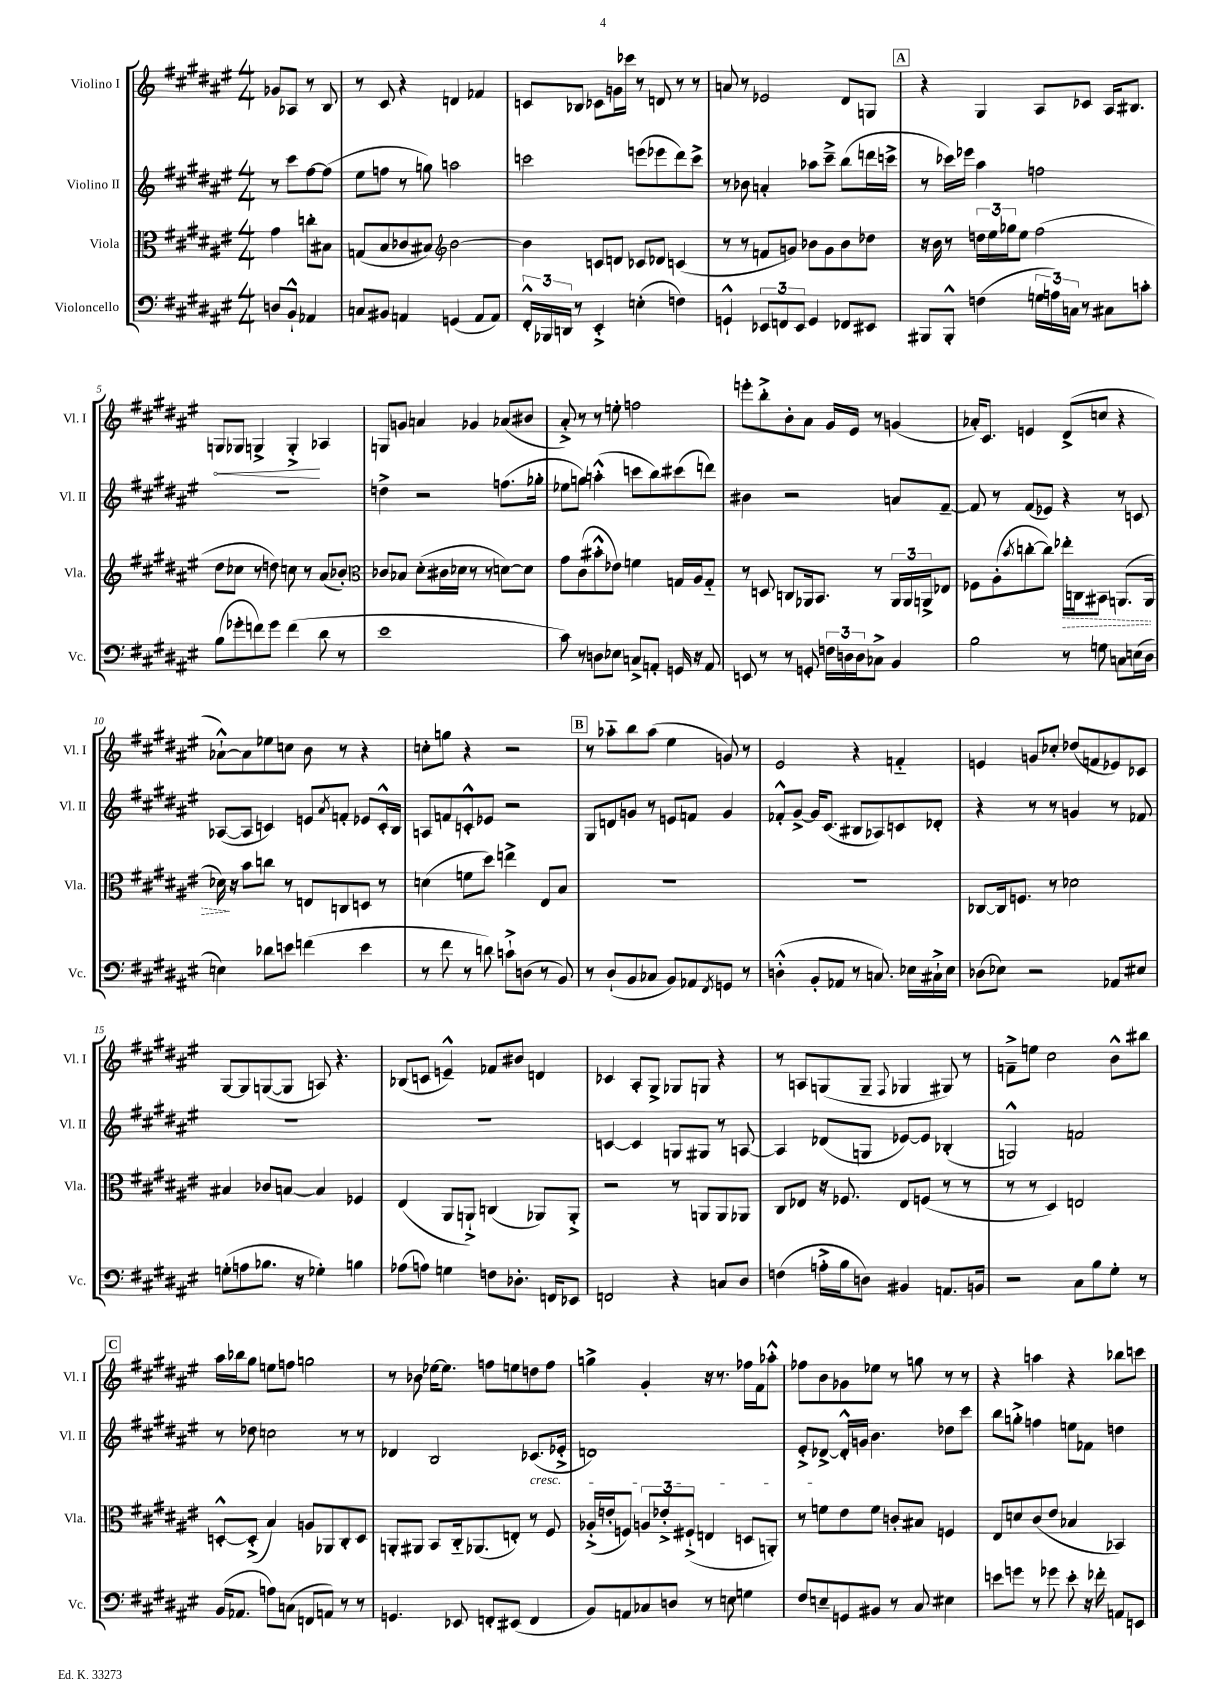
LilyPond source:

<<
\new StaffGroup <<
\new Staff = "s0" \with { instrumentName = "Violino I" shortInstrumentName = "Vl. I" } {
    \clef treble \key fis \major \numericTimeSignature \time 4/4 \partial 2
    ges'8 aes8 r8 b8 |
    r8 cis'8 r4 d'4 fes'4 |
    c'8 bes8 ces'8 g'16 ces'''16 r8 d'8 r8 r8 |
    a'8 r8 ees'2 dis'8 g8 |
    \mark \markup { \box "A" } r4 gis4 ais8 ces'8 ais16 bis8. |
    \once \override Hairpin.circled-tip = ##t g8\< ges8 g4-> g4-.->\! aes4 |
    g8 g'8 a'4 ges'4 aes'8( bis'8 |
    ais'8-.->) r8 r8 e''8-. f''2 |
    e'''8-. b''8-.-> b'8-. ais'8 gis'16 eis'16 r8 g'4( |
    aes'16-.) cis'8. e'4 dis'8->( c''8 r4 |
    aes'8~-!-^) aes'8 ees''8 c''8 b'8 r8 r4 |
    c''8-. g''8 r4 r2 |
    \mark \markup { \box "B" } r8 aes''8-_ b''8 aes''8( eis''4 g'8) r8 |
    eis'2 r4 f'4-_ |
    e'4 g'8 ces''8-. des''8( f'8 ees'8) ces'8 |
    gis8~ gis8 g8~( g8 a8) r4. |
    bes8( c'8 e'4---^) fes'8 bis'8 d'4 |
    ces'4 ais8-. gis8-> ges8 g8 r4 |
    r8 a8 g8( g8-- \appoggiatura { fis8 } ges4 gis8) r8 |
    f'8---> e''8 cis''2 b'8-^ bis''8 |
    \mark \markup { \box "C" } ais''16 bes''16 gis''8 e''8 f''8 g''2 |
    r8 bes'8 ees''16~ ees''8. f''8 e''8 d''8 f''8 |
    g''4-> gis'4-. r16 r8. fes''16 fis'16 aes''8-.-^ |
    fes''8 b'8 ges'8 ees''8 r8 g''8 r8 r8 |
    r4 a''4 r4 bes''8 c'''8 \bar "|." |
}
\new Staff = "s1" \with { instrumentName = "Violino II" shortInstrumentName = "Vl. II" } {
    \clef treble \key fis \major \numericTimeSignature \time 4/4 \partial 2
    r8 cis'''8 fis''8~ fis''8( |
    eis''8 f''8 r8 g''8) a''2 |
    c'''2 e'''8( ees'''8 dis'''8) c'''8-> |
    r8 bes'8 a'4-. aes''8 cis'''8---> b''8( d'''16 c'''16-> |
    \mark \markup { \box "A" } r8 ces'''16) ees'''16 ais''4 f''2 |
    r1 |
    d''4-> r2 f''8.( ges''16-. |
    ees''8 g''8) a''4-.-^( c'''8 b''8) cis'''8( d'''8) |
    bis'4 r2 a'8 fis'8~-- |
    fis'8 r8 fis'8( ees'8) r4 r8 c'8 |
    aes8~( aes8 c'4) e'8 \acciaccatura { ais'8 } f'8-. ees'8 c'16-.-^ b16 |
    a8 f'8 c'8-.-^ ees'8 r2 |
    \mark \markup { \box "B" } gis8 d'8 g'8 r8 e'8 f'8 g'4 |
    fes'8-.-^ gis'8~-> gis'16 cis'8.( bis8 aes8) c'8 des'8-. |
    r4 r8 r8 g'4 r8 fes'8 |
    R1 |
    R1 |
    c'4~ c'4 g8 gis8 r8 a8~ |
    a4 des'8( g8 ees'8~) ees'8 bes4-.( |
    g2-^) f'2 |
    \mark \markup { \box "C" } r8 des''8 c''2 r8 r8 |
    des'4 b2 ces'8.\cresc( ees'16-.-> |
    d'1) |
    eis'8-.-> des'8~->\! des'16-.-^ g'16 b'4. des''8 cis'''8 |
    b''8 g''8-.-> f''4 e''8 fes'8 d''4 \bar "|." |
}
\new Staff = "s2" \with { instrumentName = "Viola" shortInstrumentName = "Vla." } {
    \clef alto \key fis \major \numericTimeSignature \time 4/4 \partial 2
    gis'4 c''8-. bis8 |
    g8( b8 ces'8 bis8) \clef treble b'2~ |
    b'4 c'8 d'8 ces'8 des'8 c'4( |
    r8 r8 f'8 g'8) bes'8 g'8 bes'8 des''8 |
    \mark \markup { \box "A" } r16 b'16 r8 \tuplet 3/2 { d''16 eis''16 ges''16 } eis''8 fis''2( |
    dis''8 ces''8 r8 d''8) c''8 r8 ais'8( bes'8-.) |
    \clef alto ces'8 bes8 dis'8-.( cis'16 des'16 r8 r8 d'8~) d'8 |
    gis'8 cis'8( bis'8-.-^ ees'8) f'4 g16 ais16 g8-_ |
    r8 d8 c8 aes,16 b,8. r8 \tuplet 3/2 { aes,16 aes,16 a,16-> } ees8 |
    fes8 ais8-.( \acciaccatura { b'8 } c''8~-. c''8) \once \override Hairpin.style = #'dashed-line ees''16-.\> c16 bis,8 a,8.( a,16 |
    des'16\!) r16 b'8 c''8 r8 e8 c8 d8 r8 |
    d'4( f'8 dis''8) e''4-> eis8 b8 |
    \mark \markup { \box "B" } R1 |
    R1 |
    ces8~ ces16 f8. r8 des'2 |
    bis4 ces'8 b8~ b4 fes4 |
    eis4( ais,8 a,8-!->) c4( aes,8) aes,8-.-> |
    r2 r8 a,8 a,8 aes,8 |
    cis8 ees8 r16 fes8. ees8 f8( r8 r8 |
    r8 r8 dis4) e2 |
    \mark \markup { \box "C" } d8~-.-^ d8-.->( b4) a8 aes,8 cis8-. d8 |
    a,8-. ais,8 b,8 cis16-_ aes,8.( e8-.) r8 fis8 |
    aes16-.->( e'16-. f8) \tuplet 3/2 { a8 ees'8-.-> fis8-!->( } e4 d8 a,8-.) |
    r8 f'8 eis'8 f'8 c'8-. bis8 f4 |
    eis8 d'8 cis'8( eis'8 bes4 bes,4) \bar "|." |
}
\new Staff = "s3" \with { instrumentName = "Violoncello" shortInstrumentName = "Vc." } {
    \clef bass \key fis \major \numericTimeSignature \time 4/4 \partial 2
    d8 b,8-!-^ aes,4 |
    c8 bis,8 a,4 g,4( a,8 a,8) |
    \tuplet 3/2 { fis,16-.-^ bes,,16 d,16 } r8 eis,4-.-> e4-.( f4) |
    g,4-!-^ \tuplet 3/2 { ees,8 f,8 ees,8 } g,4 fes,8 eis,8 |
    \mark \markup { \box "A" } bis,,8 bis,,8-.-^ f4( \tuplet 3/2 { g16 a16) c16 } r8 cis8 c'8-. |
    b8( ges'8-. f'8) ges'8 f'4( dis'8 r8 |
    eis'1 |
    cis'8) r8 d8 ees8 c8-> a,8-. g,16 r16 a,8 |
    e,8 r8 r8 g,8-. \tuplet 3/2 { f16 d16 d16 } ces8-> b,4 |
    b2 r8 g8 c8 e16( dis16 |
    e4) des'8 e'8 f'4( e'4 |
    r8 fis'8 r8 d'8) c'8-!-> d8( r8 b,8) |
    \mark \markup { \box "B" } r8 dis8-!( b,8 ces8 b,8) aes,8 \acciaccatura { fis,8 } g,8 r8 |
    d4-.-^( b,8-. aes,8 r8 c8.) ees16 cis16-!-> ees16 |
    des8( ees8) r2 aes,8 eis8 |
    g8-.( a8 bes8. r16 ges4-.) b4 |
    aes8( a8) g4 f8 des8.-. f,16 ees,8 |
    f,2 r4 c8 dis8 |
    f4( a16-.-> b16 d8) bis,4 a,8. b,16 |
    r2 cis8 b8 gis8-. r8 |
    \mark \markup { \box "C" } b,16( aes,8. a8) c8( f,8 a,8) r8 r8 |
    g,4. ees,8 f,8-. eis,8( f,4 |
    b,8) a,8 ces8 d8 r8 e8 g4 |
    fis8 e8-- g,8 bis,8 r8 cis8 eis4 |
    e'8 g'8 r8 ges'8 e'8-. r16 fes'16-. a,8 e,8 \bar "|." |
}
>>
>>
